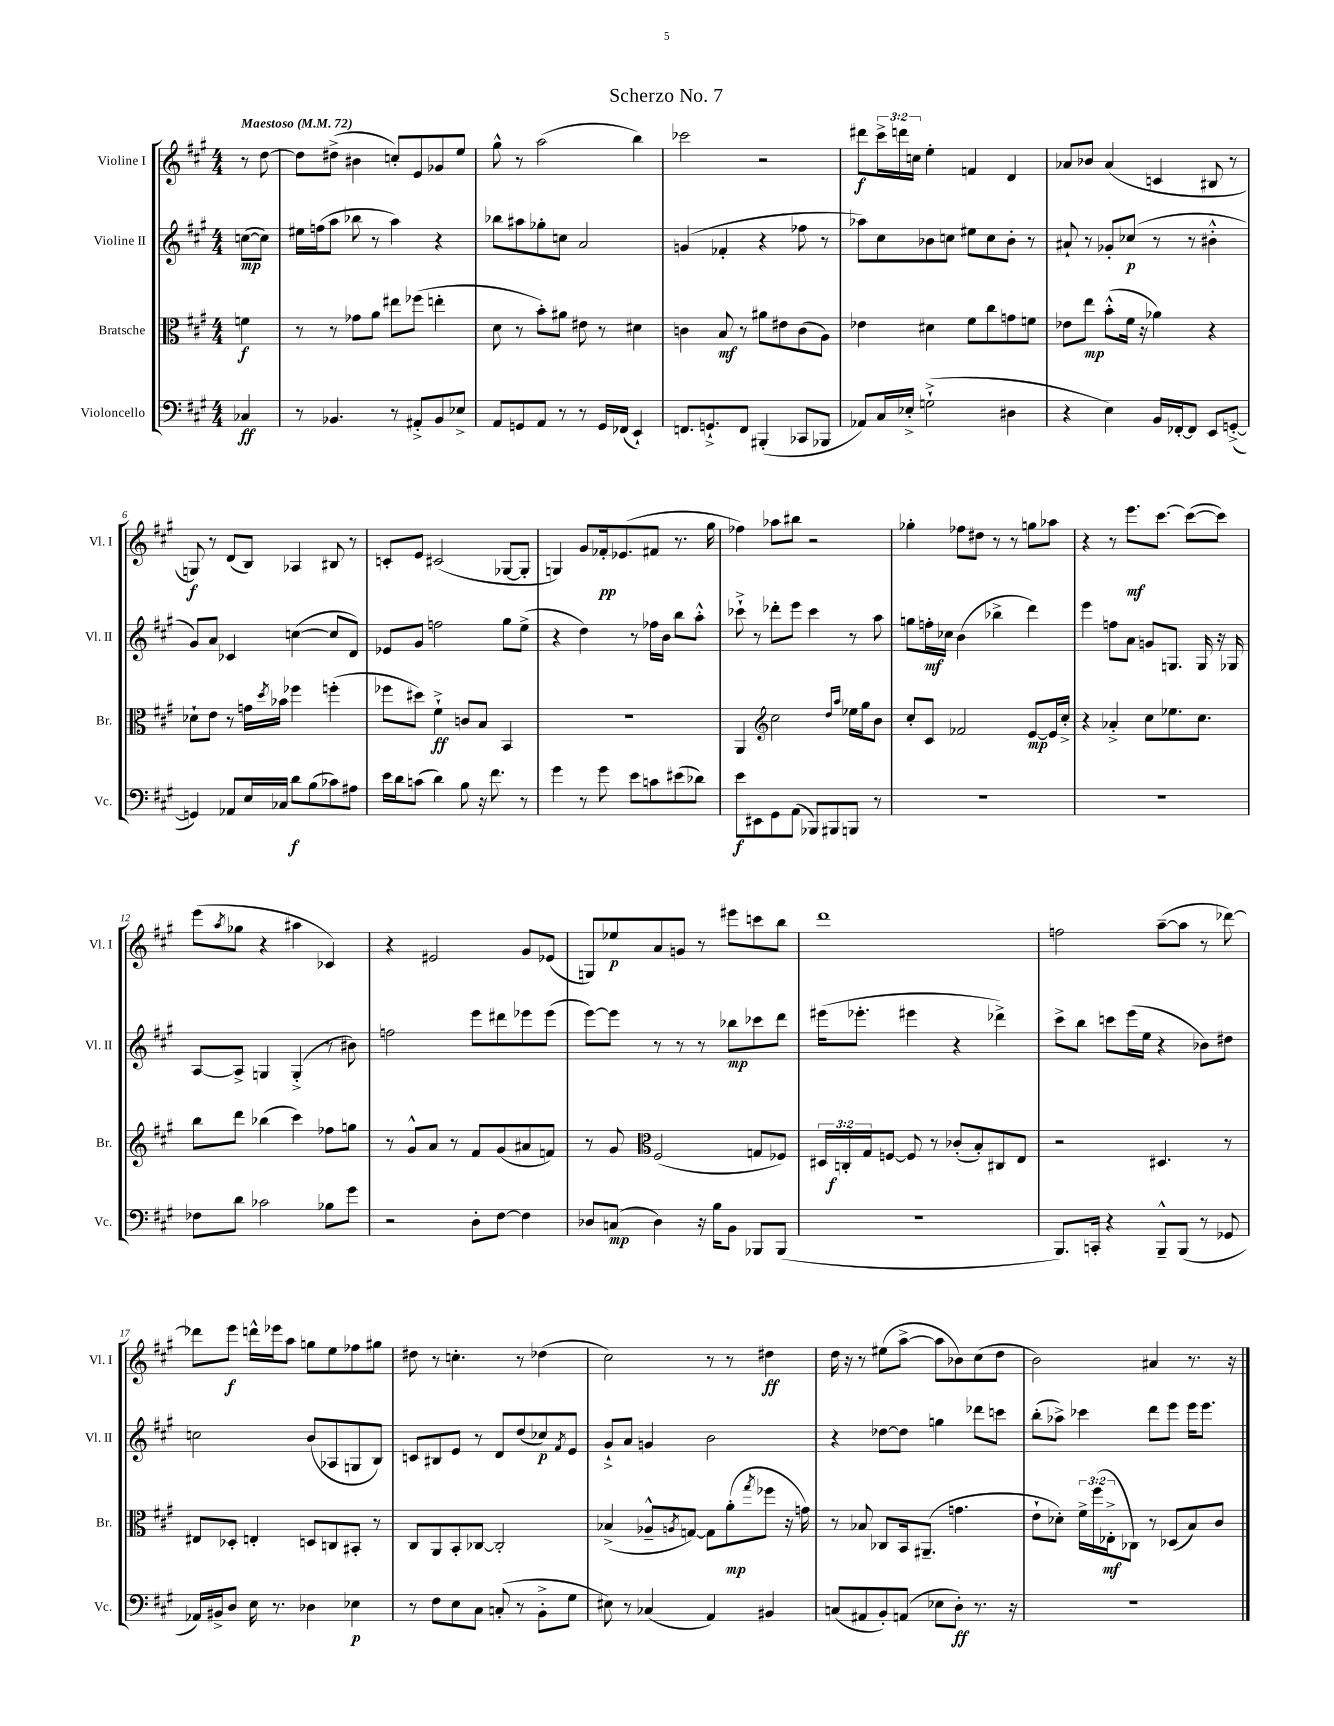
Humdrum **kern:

**kern	**kern	**kern	**kern
*staff4	*staff3	*staff2	*staff1
*clefF4	*clefC3	*clefG2	*clefG2
*k[f#c#g#]	*k[f#c#g#]	*k[f#c#g#]	*k[f#c#g#]
*M4/4	*M4/4	*M4/4	*M4/4
*MM72	*MM72	*MM72	*MM72
4C-	4f	([8cc	8r
.	.	8cc])	[8dd
=	=	=	=
8r	8r	16ee#	8dd]
.	.	(16ff	.
4.BB-	8r	8aa	(8dd#^
.	8g-	8bb-	4b#
.	8a	8r	.
8r	8ee#	4aa)	8cc')
8AA#'^	(8ff-	.	8e
8BB-	4ee'	4r	8g-
8E-^	.	.	8ee
=	=	=	=
8AA	8d	8bb-	8gg#^^
8GG	8r	8aa#	8r
8AA	8b')	8gg-'	(2aa
8r	8a#	8cc	.
8r	8e#	2a	.
16GG	8r	.	.
(16FF-	.	.	.
4EE`)	4d#	.	4bb)
=	=	=	=
8.FF	4c	(4g	2ccc-
8.GG`^	.	.	.
.	8B	4f-'	.
8FF	8r	.	.
(4BBB#'	8a#	4r	2r
.	8e#	.	.
8CC-	(8c	8ff-	.
8BBB-	8A)	8r	.
=	=	=	=
8AA-)	4e-	8aa-)	8ddd#
16C#	.	8cc#	24ccc#^
.	.	.	24ddd
16E-'^	.	.	.
.	.	.	24cc
(2G`^	4d#	8b-	4ee'
.	.	8cc	.
.	8f#	8ee#	4f
.	8cc#	8cc	.
4D#	8g	8b-'	4d
.	8f	8r	.
=	=	=	=
4r	8e-	8a#`	8a-
.	8ee	8r	8b-
4E)	(8b'^^	8g-'	(4a-
.	16f#	(8cc-	.
.	16r	.	.
16BB	4a-)	8r	4c
[16FF-'	.	.	.
8FF-]	.	8r	.
8EE	4r	4b#'^^	8B#
([8GG'^	.	.	8r
=	=	=	=
4GG])	8d-`	8g#)	8G)
.	8e	8a	8r
8AA-	8r	4c-	(8d
16E	16g	.	8B)
.	8qdd	.	.
16C-	16b-	.	.
8d	4ff-	([4cc	4A-
(8B	.	.	.
8c-)	(4ff'	8cc]	8B#
8A#	.	8d)	8r
=	=	=	=
16e	8ff-	8e-	8c'
16d	.	.	.
(8c	8dd#)	8g#	8e
4d)	4f#`^	2ff	(2c#
8B	8c	.	.
16r	8B	.	.
8.f#	.	.	.
.	4BB	8gg#	[8G-
8r	.	(8ee^	8G-']
=	=	=	=
4g#	1r	4r	4G)
8r	.	4dd)	8g#
8g#	.	.	16f-'
.	.	.	(8.e-
8e	.	8r	.
8c	.	16ff-	8f#
.	.	16b	.
(8e#	.	8bb	8.r
8d-)	.	8aa'^^	.
.	.	.	16gg#
=	=	=	=
8e	4AA	8ccc-`^	4ff-)
8EE#	.	8r	.
*	*clefG2	*	*
8GG#	2cc#	8ddd-'	8aa-
(8AA	.	8eee	8bb#
8BBB-)	.	4ccc-	2r
8BBB#	.	.	.
.	16qqdd	.	.
.	16qqaa	.	.
8BBB	16ee-	8r	.
.	16gg#	.	.
8r	8b	8aa	.
=	=	=	=
1r	8cc#'	8gg	4gg-'
.	8c#	16ff'	.
.	.	16cc-	.
.	2f-	(4b	8ff-
.	.	.	8dd#
.	.	4bb-^	8r
.	.	.	8r
.	[8e	4ddd)	8gg
.	16e]	.	8aa-
.	16cc#'^	.	.
=	=	=	=
1r	4r	4eee	4r
.	4a-'^	8ff	8r
.	.	8a	8.eee
.	8cc#	8g	.
.	.	.	[8.ccc#
.	8.ee-	8.G	.
.	.	.	(8ccc#_
.	8.cc#	16G	.
.	.	16r	8ccc#])
.	.	16G-	.
=	=	=	=
8F-	8bb	[8A	(8eee
.	.	.	8qaa
8d	8ddd	8A^]	8gg-
2c-	(4bb-	4G	4r
.	4ccc#)	(4G'^	4aa#
8B-	8ff-	8r	4c-)
8g#	8gg	8b#)	.
=	=	=	=
2r	8r	2ff	4r
.	8g#^^	.	.
.	8a	.	2e#
.	8r	.	.
8D'	8f#	8eee	.
[8F#	(8g#	8ddd#	.
4F#]	8a#	8eee-	8g#
.	8f)	(8eee-	(8e-
=	=	=	=
8D-	8r	[8eee)	8G)
(8C	8g#	8eee]	8ee-
*	*clefC3	*	*
4D-)	(2F#	8r	8a
.	.	8r	8g
16r	.	8r	8r
16B	.	.	.
8BB	.	8bb-	8eee#
8BBB-	8G	8ccc-	8ccc
(8BBB-	8F-)	8ddd	8bb
=	=	=	=
1r	24D#	(16eee#	1ddd
.	24C'	.	.
.	.	8.eee-'	.
.	24G#	.	.
.	[8F	.	.
.	8F]	4eee#	.
.	8r	.	.
.	(8c-'	4r	.
.	8B')	.	.
.	8C#	4ddd-^)	.
.	8E	.	.
=	=	=	=
8.BBB)	2r	8ccc#^	2ff
.	.	8bb	.
16CC'	.	.	.
4r	.	8ccc	.
.	.	(16eee	.
.	.	16ee	.
8BBB~^^	4.D#	4r	([8aa~
(8BBB	.	.	8aa]
8r	.	8b-)	8r
8GG-	8r	8dd#	[8ddd-)
=	=	=	=
16AA-)	8E#	2cc	8ddd-]
16BB#^	.	.	.
8D	8D-'	.	8eee
16E	4E'	.	16ddd^^
8.r	.	.	16eee-
.	.	.	8aa
4D-	8D	(8b	8gg
.	8C	8A-	8ee
4E-	8BB#'	8G	8ff-
.	8r	8B)	8gg#
=	=	=	=
8r	8C#	8c	8dd#
8F#	8AA	8B#	8r
8E	8BB'	8e	4.cc'
8C#	[8C-	8r	.
(8C'	2C-']	8d	.
8r	.	(8dd	8r
8BB'^	.	8cc-)	(4dd-
.	.	8qf#	.
8G#	.	8e	.
=	=	=	=
8E#)	(4B-^	8g#`^	2cc#)
8r	.	8a	.
(4C-	8A-~^^	4g	.
.	8qA	.	.
.	[8G)	.	.
4AA)	8G]	2b	8r
.	(8a'	.	8r
.	8qgg#	.	.
4BB#	8ff-	.	4dd#
.	16r	.	.
.	16g)	.	.
=	=	=	=
(8C	8r	4r	16dd
.	.	.	16r
8AA#	8B-	.	8r
8BB')	8C-	[8dd-	(8ee#
(8AA	16BB	8dd-]	[8aa^
.	(8.AA#~	.	.
8E-	.	4gg	8aa]
8D')	4.g	.	8b-)
8.r	.	8ddd-	(8cc#
.	.	8ccc	8dd
16r	.	.	.
=	=	=	=
1r	8e`	(8bb'	2b)
.	8d-')	8aa-^)	.
.	24f#^	4ccc-	.
.	(24ff#	.	.
.	24E-'^	.	.
.	8C-)	.	.
.	8r	8ddd	4a#
.	(8D-	8eee	.
.	8B)	16eee	8.r
.	.	8.eee	.
.	8c#	.	.
.	.	.	16r
==	==	==	==
*-	*-	*-	*-
